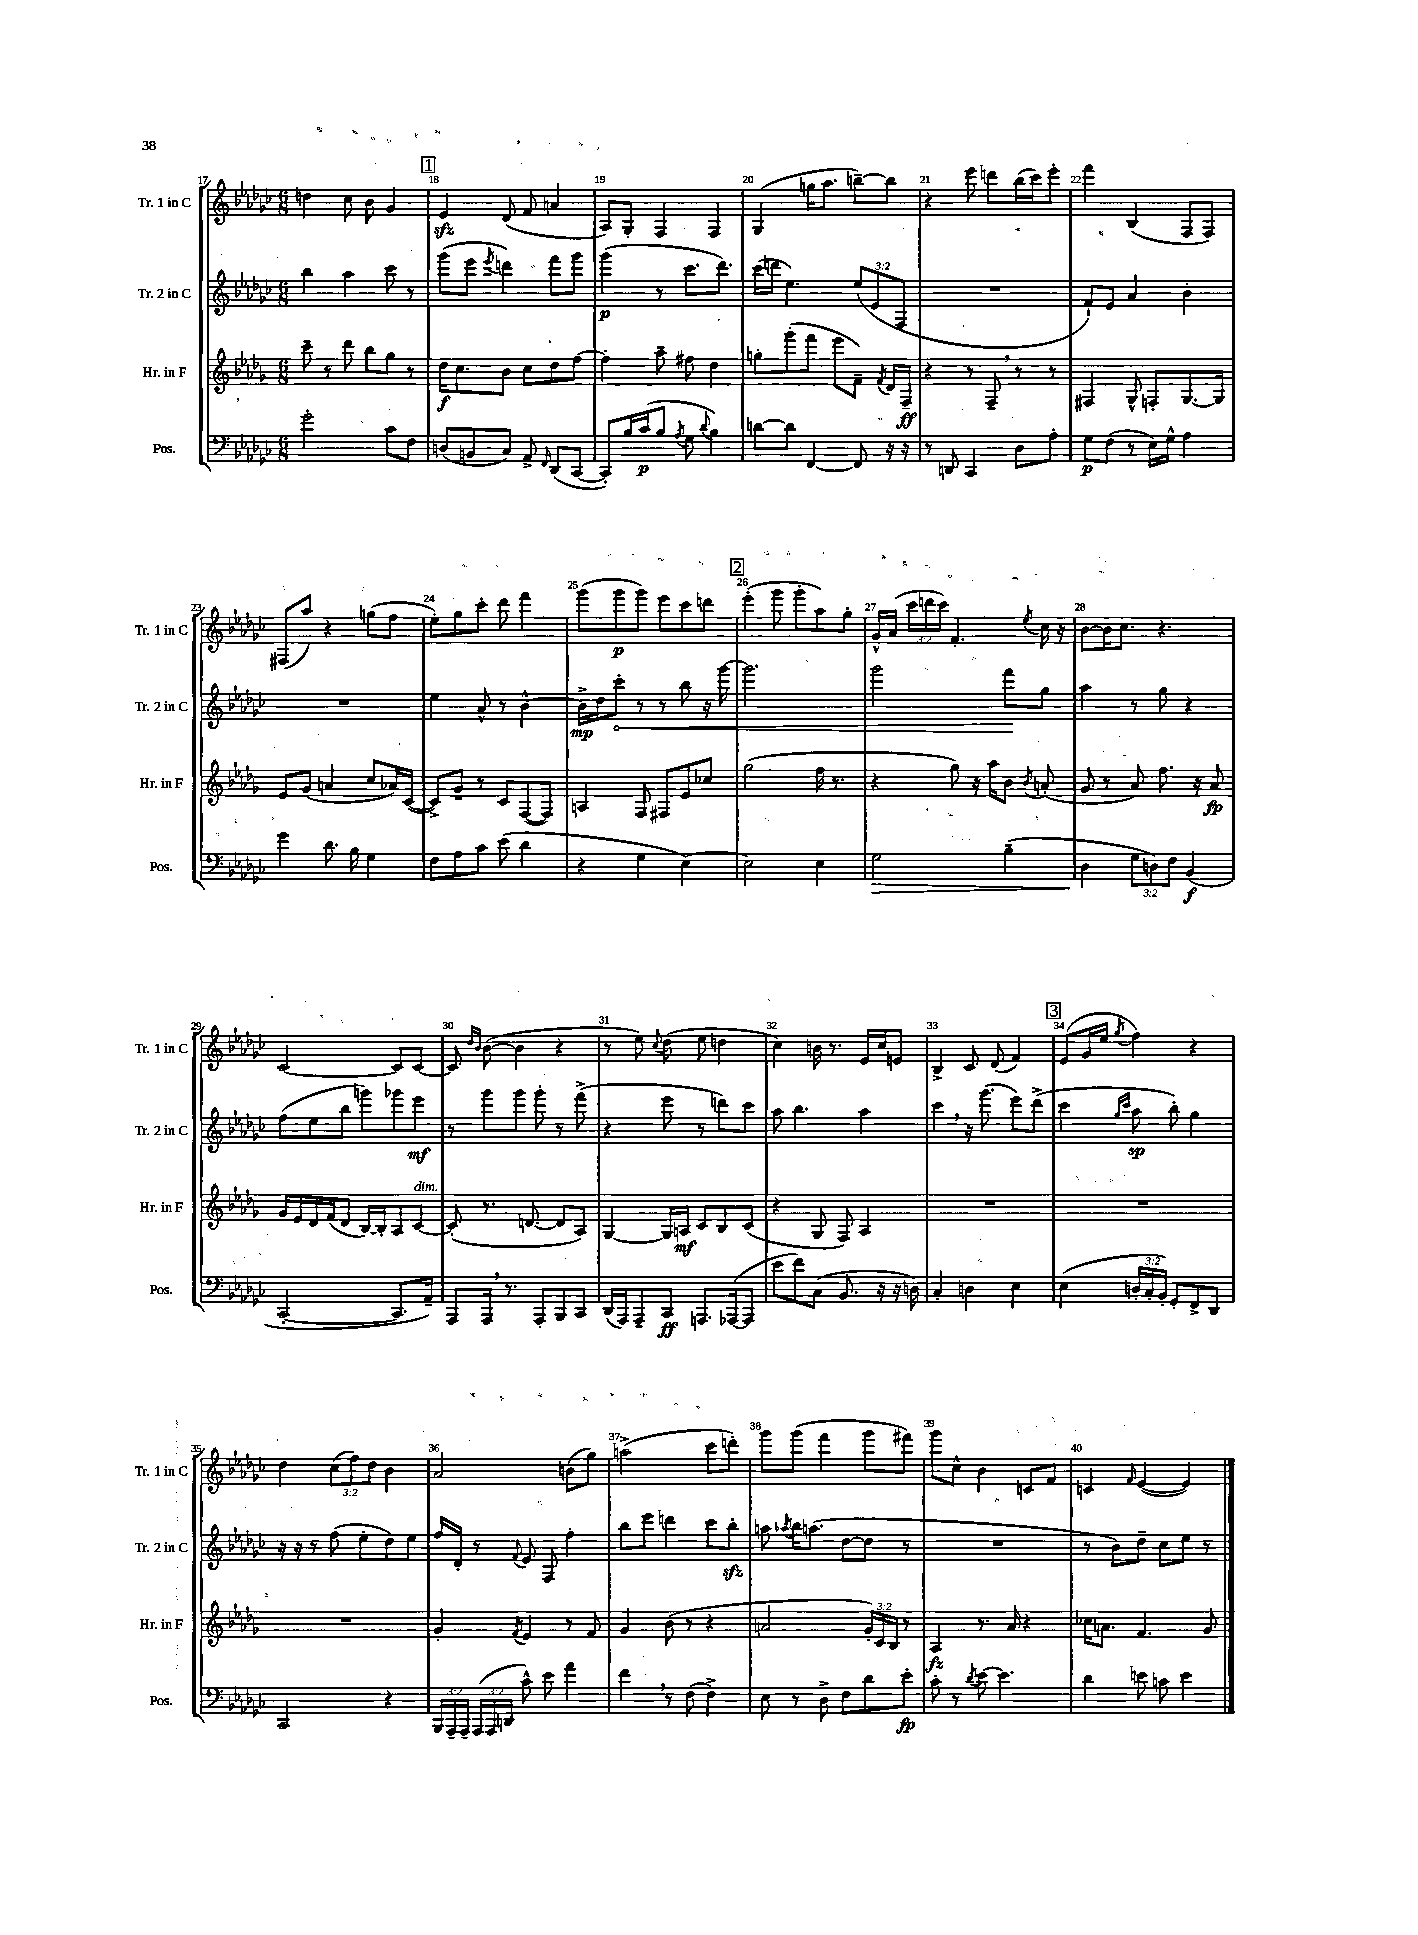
<<
\new StaffGroup <<
\new Staff = "s0" \with { instrumentName = "Tr. 1 in C" shortInstrumentName = "Tr. 1 in C" } {
    \clef treble \key ges \major \numericTimeSignature \time 6/8 \override Staff.TupletNumber.text = #tuplet-number::calc-fraction-text
    \autoBeamOff d''4 ces''8 bes'8 ges'4 |
    \mark \markup { \box "1" } ees'4\sfz des'8( f'8 a'4 |
    aes8[) ges8]-. f4 f4 |
    ges4( g''16[ aes''8.] b''8[~--) b''8] |
    r4 ees'''8 d'''8[ bes''16( ces'''16) ees'''8]-. |
    f'''4 bes4( f8[ f8]) |
    fis8[( aes''8]) r4 g''8[( f''8] |
    ees''8[-.) ges''8 ces'''8]-. des'''8 f'''4 |
    ges'''8[( ges'''8\p ges'''8]) ees'''8[ ces'''8 d'''8] |
    \mark \markup { \box "2" } ees'''4-.( ges'''8 ges'''8[-. aes''8) ges''8]-. |
    ges'16[-^ aes'16]( \tuplet 3/2 { ces'''16[ d'''16 ces'''16]) } f'4.-. \acciaccatura { ees''8 } ces''16 r16 |
    bes'8[~ bes'16 ces''8.] r4. |
    ces'2~ ces'8[ ces'8]~ |
    ces'8 \grace { des''16[ bes'16] } bes'8~( bes'4 r4 |
    r8 ees''8) \appoggiatura { ces''8 } des''8( ees''8 d''4 |
    ces''4) b'16 r8. ees'16[ ces''16 e'8] |
    bes4-> ces'8 des'8( f'4) |
    \mark \markup { \box "3" } ees'8[( ges'16 ees''16] \acciaccatura { ges''8 } f''4) r4 |
    des''4 \tuplet 3/2 { ces''8[( f''8) des''8] } bes'4 |
    aes'2 b'8[( ges''8]) |
    a''2->( ces'''8[ d'''8]-.) |
    ges'''8[ ges'''8]( f'''4 ges'''8[ fis'''8]) |
    ges'''8[ ces''8]-^ bes'4 c'8[ f'8] |
    c'4 \grace { f'16 } ees'4~( ees'4) \bar "|." |
}
\new Staff = "s1" \with { instrumentName = "Tr. 2 in C" shortInstrumentName = "Tr. 2 in C" } {
    \clef treble \key ges \major \numericTimeSignature \time 6/8 \override Staff.TupletNumber.text = #tuplet-number::calc-fraction-text
    \autoBeamOff bes''4 aes''4 ces'''8 r8 |
    \mark \markup { \box "1" } ges'''8[( ees'''8] \acciaccatura { ees'''8 } d'''4) f'''8[ ges'''8] |
    ges'''4\p( r8 ces'''8.[ des'''8.]) |
    ces'''16[( d'''16] ees''4.) \tuplet 3/2 { ees''8[( ees'8 f8] } |
    R2. |
    f'8[-!) ees'8] aes'4 bes'4-. |
    R2. |
    ees''4 aes'8-^ r8 bes'4~-^ |
    bes'16[->\mp des''16 \once \override Hairpin.circled-tip = ##t ces'''8]-.\< r8 r8 bes''8 r16 ges'''16~ |
    \mark \markup { \box "2" } ges'''2. |
    ges'''2 f'''8[\! ges''8] |
    aes''4 r8 ges''8 r4 |
    f''8[( ees''8 bes''8] g'''8[) ges'''8 ees'''8]\mf |
    r8 ges'''8[ ges'''8] ges'''8-. r8 f'''8->( |
    r4 ees'''8 r8 d'''8[) ces'''8] |
    aes''8 bes''4. aes''4 |
    ces'''4 \breathe r16 ges'''8.( ees'''8[) des'''8]->( |
    \mark \markup { \box "3" } ces'''4 \grace { ges''16[ ces'''16] } aes''8\sp bes''8-.) ges''4 |
    r16 r16 r8 f''8( ees''8[-. des''8) ees''8] |
    f''16[ des'16]-. r8 \appoggiatura { f'8 } ees'8 f8 f''4-. |
    bes''8[ ees'''8] d'''4 ces'''8[ bes''8]-.\sfz |
    a''8 \acciaccatura { aes''8 } bes''16[ a''8.]( des''8[~ des''8] r8 |
    R2. |
    r8 bes'8[) des''8]-- ces''8[ ees''8] r8 \bar "|." |
}
\new Staff = "s2" \with { instrumentName = "Hr. in F" shortInstrumentName = "Hr. in F" } {
    \clef treble \key des \major \numericTimeSignature \time 6/8 \override Staff.TupletNumber.text = #tuplet-number::calc-fraction-text
    \autoBeamOff c'''8-- r8 des'''8 bes''8[ ges''8] r8 |
    \mark \markup { \box "1" } des''16[\f c''8. bes'8] c''8[ des''8 f''8]~ |
    f''4-. aes''8-- fis''8 des''4 |
    g''8[-. ges'''8-.( f'''8] ees'''8[ f'8]--) \acciaccatura { f'8 } des'16[ f16]--\ff |
    r4 r8 f8-- \breathe r8 r8 |
    fis4 ges8-^ f8[-. ges8.~ ges16] |
    ees'8[ ges'8]( a'4 c''8[ aes'16) c'16]~( |
    c'8[->) ges'8]-- r8 c'8[ f8~( f8]) |
    a4 f8 fis8[ ees'8 ces''8] |
    \mark \markup { \box "2" } ges''2( f''16 r8. |
    r4 ges''8) r16 aes''16[ bes'8] \acciaccatura { bes'8 } a'8-.( |
    ges'8 r8 aes'8) f''8. r16 aes'8\fp |
    ges'16[ ees'16 des'16 f'16( des'8] bes16[~) bes16-. aes8 c'8]~^\markup { \italic "dim." } |
    c'8-.( r8. d'8.~ d'8[ aes8]) |
    ges4~ ges16[ a16]\mf c'8[ bes8 c'8]( |
    r4 ges8 f8) aes4 |
    R2. |
    \mark \markup { \box "3" } R2. |
    R2. |
    ges'4-. \acciaccatura { f'8 } ees'4 r8 f'8 |
    ges'4 bes'8( r8 r4 |
    a'2 \tuplet 3/2 { ges'16[-.) c'16 bes16] } r8 |
    aes4\fz r8. aes'16 r4 |
    ces''16[ a'8.] f'4. ges'8 \bar "|." |
}
\new Staff = "s3" \with { instrumentName = "Pos." shortInstrumentName = "Pos." } {
    \clef bass \key ges \major \numericTimeSignature \time 6/8 \override Staff.TupletNumber.text = #tuplet-number::calc-fraction-text
    \autoBeamOff ges'2-. ces'8[ f8] |
    \mark \markup { \box "1" } d8[( b,8 ces8]) aes,8-> \grace { f,16 } des,8[( ces,8]~ |
    ces,8[-.) bes16 ces'16\p( bes8] \acciaccatura { aes8 } ges8 \appoggiatura { des'8 } bes4) |
    d'8[~ d'8] f,4~ f,8 r16 r16 |
    r8 d,8 ces,4 des8[ aes8]-. |
    ges8[\p f8]( r8 ees16[) ges16]-^ aes4 |
    ges'4 des'8. bes16 ges4 |
    f8[ aes8 ces'8] ees'8( des'4 |
    r4 ges4 ees4~) |
    \mark \markup { \box "2" } ees2 ees4 |
    ges2\> bes4--( |
    des4\! \tuplet 3/2 { ges8[ d8) f8] } bes,4\f( |
    ces,2~-. ces,8.[ aes,16]--) |
    aes,,8[ aes,,16] \breathe r8. aes,,8[-. bes,,8 ces,8] |
    des,16[( aes,,16) aes,,8-- ces,8]\ff a,,8.[ aes,,16~( aes,,8] |
    ees'8[ f'8) ces8]( bes,8. r16 r16 d16) |
    ces4-. d4 ees4 |
    \mark \markup { \box "3" } ees4( \tuplet 3/2 { d16[-. ces16-. bes,16]-.) } ges,8[-. f,8-> des,8] |
    ces,2 r4 |
    \tuplet 3/2 { bes,,16[ aes,,16-- aes,,16]-- } \tuplet 3/2 { aes,,16[( aes,,16 d,16] } ces'8-^) ees'8 aes'4 |
    f'4 \breathe r8 f8( f4->) |
    ees8 r8 des8-> f8[ des'8 ees'8]-.\fp |
    ces'8-. r8 \acciaccatura { des'8 } ees'8~ ees'4. |
    des'4 e'8 c'8 e'4 \bar "|." |
}
>>
>>
\layout { \context { \Score currentBarNumber = #17 \override BarNumber.break-visibility = ##(#f #t #t) barNumberVisibility = #all-bar-numbers-visible } }
